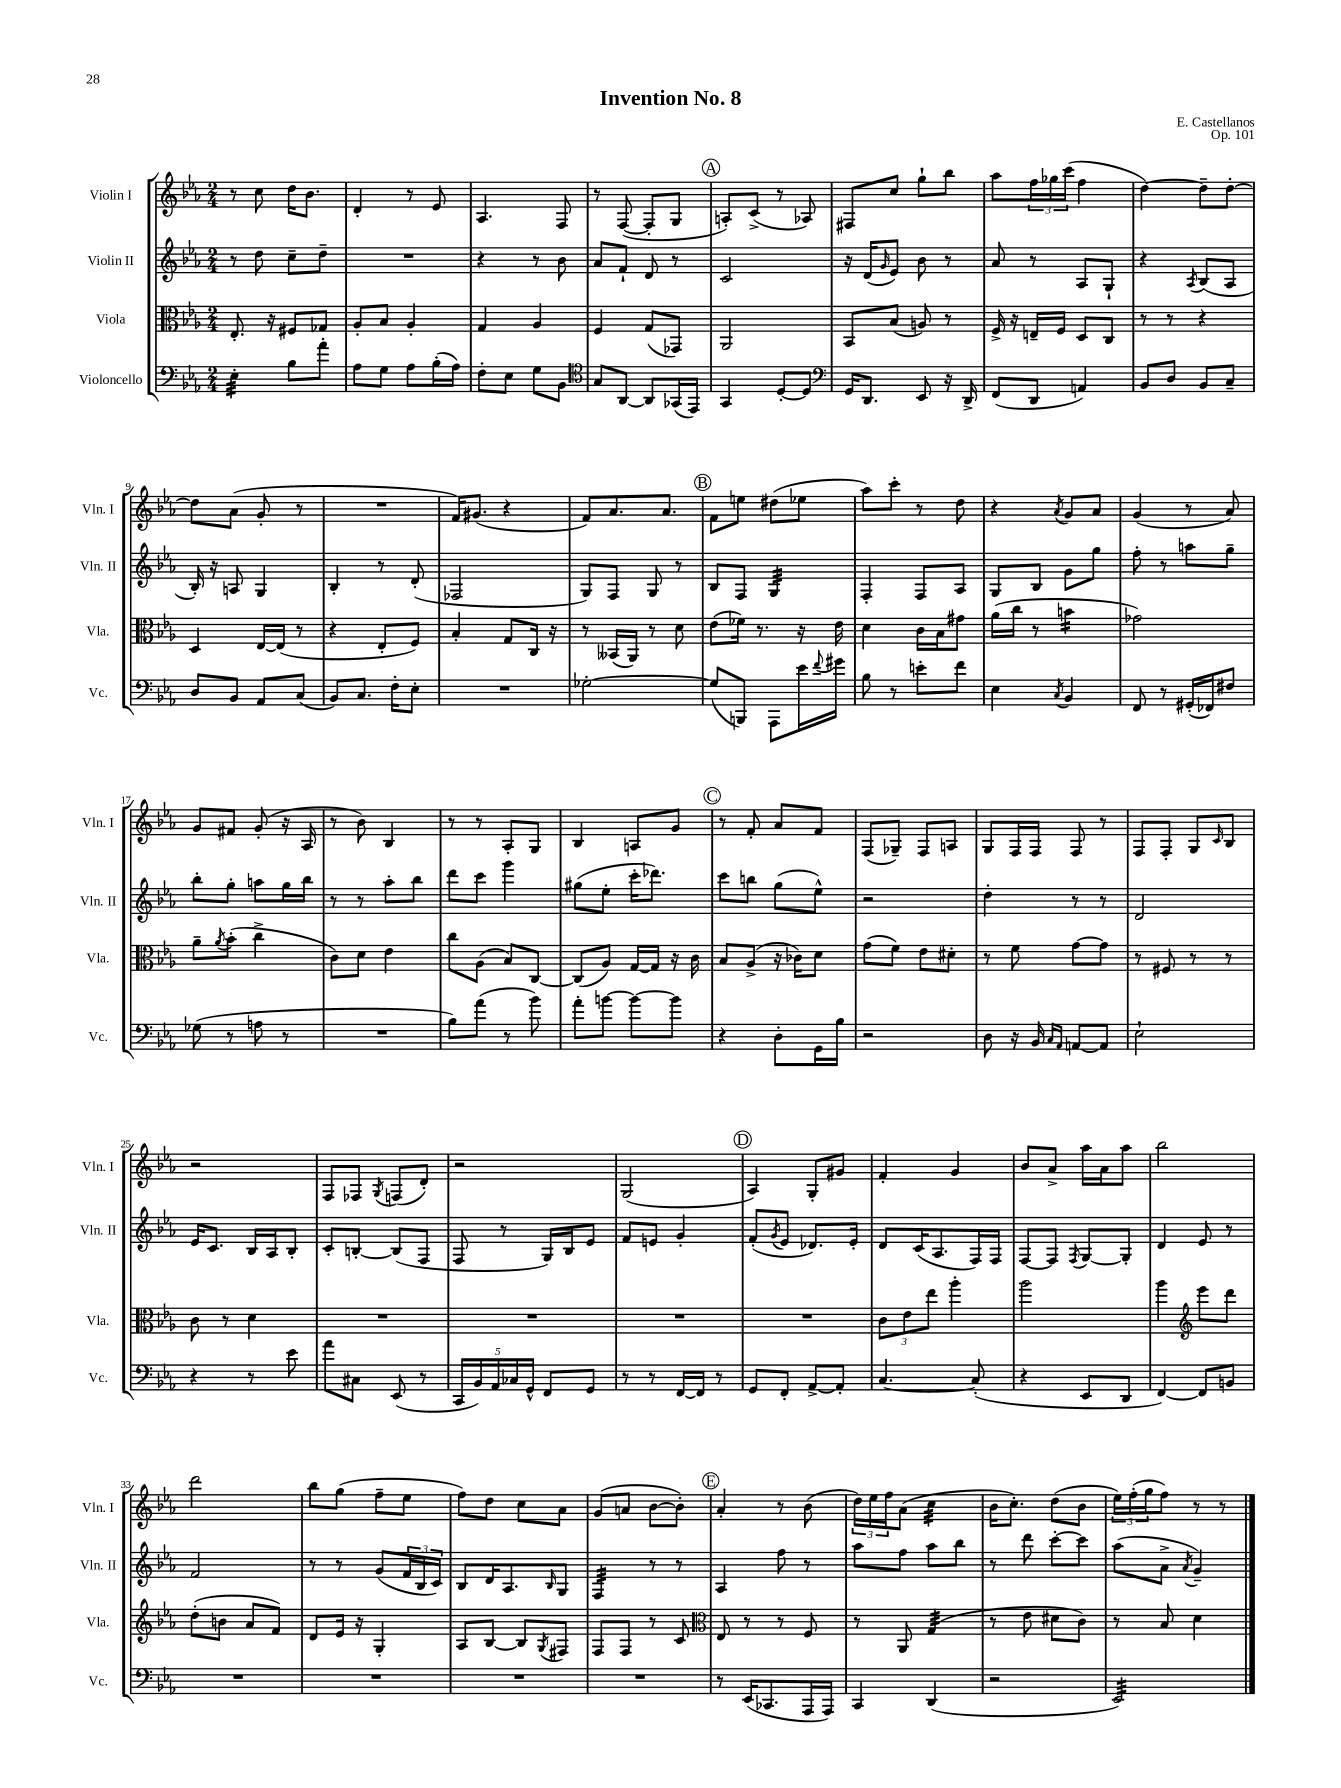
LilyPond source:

\header { title = "Invention No. 8" composer = "E. Castellanos" opus = "Op. 101" }
<<
\new StaffGroup <<
\new Staff = "s0" \with { instrumentName = "Violin I" shortInstrumentName = "Vln. I" } {
    \clef treble \key ees \major \numericTimeSignature \time 2/4
    r8 c''8 d''16 bes'8. |
    d'4-. r8 ees'8 |
    aes4. f8 |
    r8 f8~( f8-. g8 |
    \mark \markup { \circle "A" } a8-.) c'8->( r8 aes8) |
    fis8 c''8 g''8-! bes''8 |
    aes''8 \tuplet 3/2 { f''16 ges''16 c'''16( } f''4 |
    d''4~) d''8-- d''8~-. |
    d''8 aes'8( g'8-. r8 |
    R2 |
    f'16) gis'8.( r4 |
    f'8) aes'8. aes'8. |
    \mark \markup { \circle "B" } f'8 e''8 dis''8( ees''8 |
    aes''8) c'''8-. r8 d''8 |
    r4 \acciaccatura { aes'8 } g'8 aes'8 |
    g'4( r8 aes'8) |
    g'8 fis'8 g'8-.( r16 aes16 |
    r8 bes'8) bes4 |
    r8 r8 aes8-. g8 |
    bes4 a8 g'8 |
    \mark \markup { \circle "C" } r8 f'8-. aes'8 f'8 |
    f8( ges8--) f8 a8 |
    g8 f16 f16 f8 r8 |
    f8 f8-. g8 \grace { c'16 } bes8 |
    r2 |
    f8 fes8 \acciaccatura { g8 } f8( d'8-.) |
    r2 |
    g2( |
    \mark \markup { \circle "D" } aes4) g8-. gis'8 |
    f'4-. g'4 |
    bes'8 aes'8-> aes''16 aes'16 aes''8 |
    bes''2 |
    d'''2 |
    bes''8 g''8( f''8-- ees''8 |
    f''8) d''8 c''8 aes'8 |
    g'8( a'8 bes'8~ bes'8-.) |
    \mark \markup { \circle "E" } aes'4-. r8 bes'8( |
    \tuplet 3/2 { d''16) ees''16 f''16 } aes'8( c''4:32 |
    bes'16 c''8.-.) d''8( bes'8 |
    \tuplet 3/2 { ees''16) f''16-.( g''16 } f''8) r8 r8 \bar "|." |
}
\new Staff = "s1" \with { instrumentName = "Violin II" shortInstrumentName = "Vln. II" } {
    \clef treble \key ees \major \numericTimeSignature \time 2/4
    r8 d''8 c''8-- d''8-- |
    R2 |
    r4 r8 bes'8 |
    aes'8 f'8-! d'8 r8 |
    \mark \markup { \circle "A" } c'2 |
    r16 d'16( \grace { g'16 } ees'8) bes'8 r8 |
    aes'8 r8 aes8 g8-! |
    r4 \acciaccatura { aes8 } bes8( aes8 |
    bes16-.) r16 a8 g4 |
    bes4-. r8 d'8-.( |
    fes2 |
    g8) f8 g8 r8 |
    \mark \markup { \circle "B" } bes8 f8 g4:32 |
    f4-. f8 aes8 |
    g8 bes8 g'8 g''8 |
    f''8-. r8 a''8 g''8-- |
    bes''8-. g''8-. a''8 g''16 bes''16 |
    r8 r8 aes''8-. bes''8 |
    d'''8 c'''8 g'''4 |
    gis''8( ees''8-. c'''16-. des'''8.) |
    \mark \markup { \circle "C" } c'''8 b''8 g''8( ees''8-^) |
    r2 |
    d''4-. r8 r8 |
    d'2 |
    ees'16 c'8. bes16 aes16 bes8-. |
    c'8-. b8~-. b8( f8 |
    f8 r8 g16) bes16 ees'8 |
    f'8 e'8 g'4-. |
    \mark \markup { \circle "D" } f'8-.( \acciaccatura { g'8 } ees'8 des'8.) ees'16-. |
    d'8 c'16( aes8. f16) f16 |
    f8~ f8 \acciaccatura { f8 } g8~ g8-. |
    d'4 ees'8 r8 |
    f'2 |
    r8 r8 g'8( \tuplet 3/2 { f'16 bes16 c'16) } |
    bes8 d'16 aes8. \grace { bes16 } g8 |
    f4:32 r8 r8 |
    \mark \markup { \circle "E" } aes4 f''8 r8 |
    aes''8 f''8 aes''8 bes''8 |
    r8 d'''8 c'''8~-. c'''8 |
    aes''8( aes'8-> \acciaccatura { aes'8 } g'4--) \bar "|." |
}
\new Staff = "s2" \with { instrumentName = "Viola" shortInstrumentName = "Vla." } {
    \clef alto \key ees \major \numericTimeSignature \time 2/4
    ees8.-. r16 fis8 ges8 |
    aes8-. bes8 aes4-. |
    g4 aes4 |
    f4 g8( ges,8) |
    \mark \markup { \circle "A" } aes,2 |
    bes,8 bes8( a8) r8 |
    f16-> r16 e16-- f16 d8 c8 |
    r8 r8 r4 |
    d4 ees16~ ees16( r8 |
    r4 ees8-. f8) |
    bes4-. g8 c16 r16 |
    r8 beses,16( aes,16) r8 d'8 |
    \mark \markup { \circle "B" } ees'8( fes'16) r8. r16 ees'16 |
    d'4 c'16 bes16 gis'8 |
    aes'16( c''16 r8 b'4:16 |
    ges'2) |
    aes'8-- \acciaccatura { aes'8 } bes'8-.( c''4-> |
    c'8) d'8 ees'4 |
    c''8 aes8( bes8) c8~ |
    c8( aes8) g16~ g16 r16 c'16 |
    \mark \markup { \circle "C" } bes8 aes8->( r16 ces'16) d'8 |
    g'8( f'8) ees'8 dis'8-. |
    r8 f'8 g'8~ g'8 |
    r8 fis8 r8 r8 |
    c'8 r8 d'4 |
    R2 |
    R2 |
    R2 |
    \mark \markup { \circle "D" } R2 |
    \tuplet 3/2 { c'8 ees'8 ees''8 } aes''4-. |
    aes''2 |
    aes''4 \clef treble ees'''8 d'''8 |
    d''8-.( b'8 aes'8 f'8) |
    d'8 ees'16 r16 g4-. |
    aes8 bes8~ bes8 \acciaccatura { g8 } fis8 |
    f8 f8 r8 c'8 |
    \mark \markup { \circle "E" } \clef alto ees8 r8 r8 f8 |
    r8 aes,8 g4:32( |
    r8 ees'8 dis'8 c'8) |
    r8 bes8 d'4 \bar "|." |
}
\new Staff = "s3" \with { instrumentName = "Violoncello" shortInstrumentName = "Vc." } {
    \clef bass \key ees \major \numericTimeSignature \time 2/4
    ees4:32-. bes8 aes'8-. |
    aes8 g8 aes8 bes16-.( aes16) |
    f8-. ees8 g8 bes,8 |
    \clef tenor g8 aes,8~ aes,8 ges,16( ees,16) |
    \mark \markup { \circle "A" } g,4 d8~-. d8 |
    \clef bass g,16 d,8. ees,8 r16 d,16-> |
    f,8( d,8 a,4) |
    bes,8 d8 bes,8 c8-- |
    d8 bes,8 aes,8 c8( |
    bes,8) c8. f16-. ees8-. |
    R2 |
    ges2~-. |
    \mark \markup { \circle "B" } ges8( b,,8) aes,,8 ees'16 \appoggiatura { f'8 } gis'16 |
    bes8 r8 e'8-. f'8 |
    ees4 \acciaccatura { c8 } bes,4 |
    f,8 r8 gis,16-.( fes,16) fis8 |
    ges8( r8 a8 r8 |
    R2 |
    bes8) aes'8( r8 bes'8) |
    aes'8-. b'8~ b'8~ b'8 |
    \mark \markup { \circle "C" } r4 d8-. g,16 bes16 |
    r2 |
    d8 r16 bes,16 \grace { c16 aes,16 } a,8~ a,8 |
    ees2-! |
    r4 r8 ees'8 |
    aes'8 cis8 ees,8( r8 |
    \tuplet 5/4 { c,16 bes,16) aes,16 ces16 g,16-^ } f,8 g,8 |
    r8 r8 f,16~ f,16 r8 |
    \mark \markup { \circle "D" } g,8 f,8-. aes,8~-> aes,8-. |
    c4.~ c8-.( |
    r4 ees,8 d,8 |
    f,4~) f,8 b,8 |
    R2 |
    R2 |
    R2 |
    R2 |
    \mark \markup { \circle "E" } r8 ees,16( ces,8. aes,,16 aes,,16) |
    c,4 d,4( |
    r2 |
    ees,2:32) \bar "|." |
}
>>
>>
